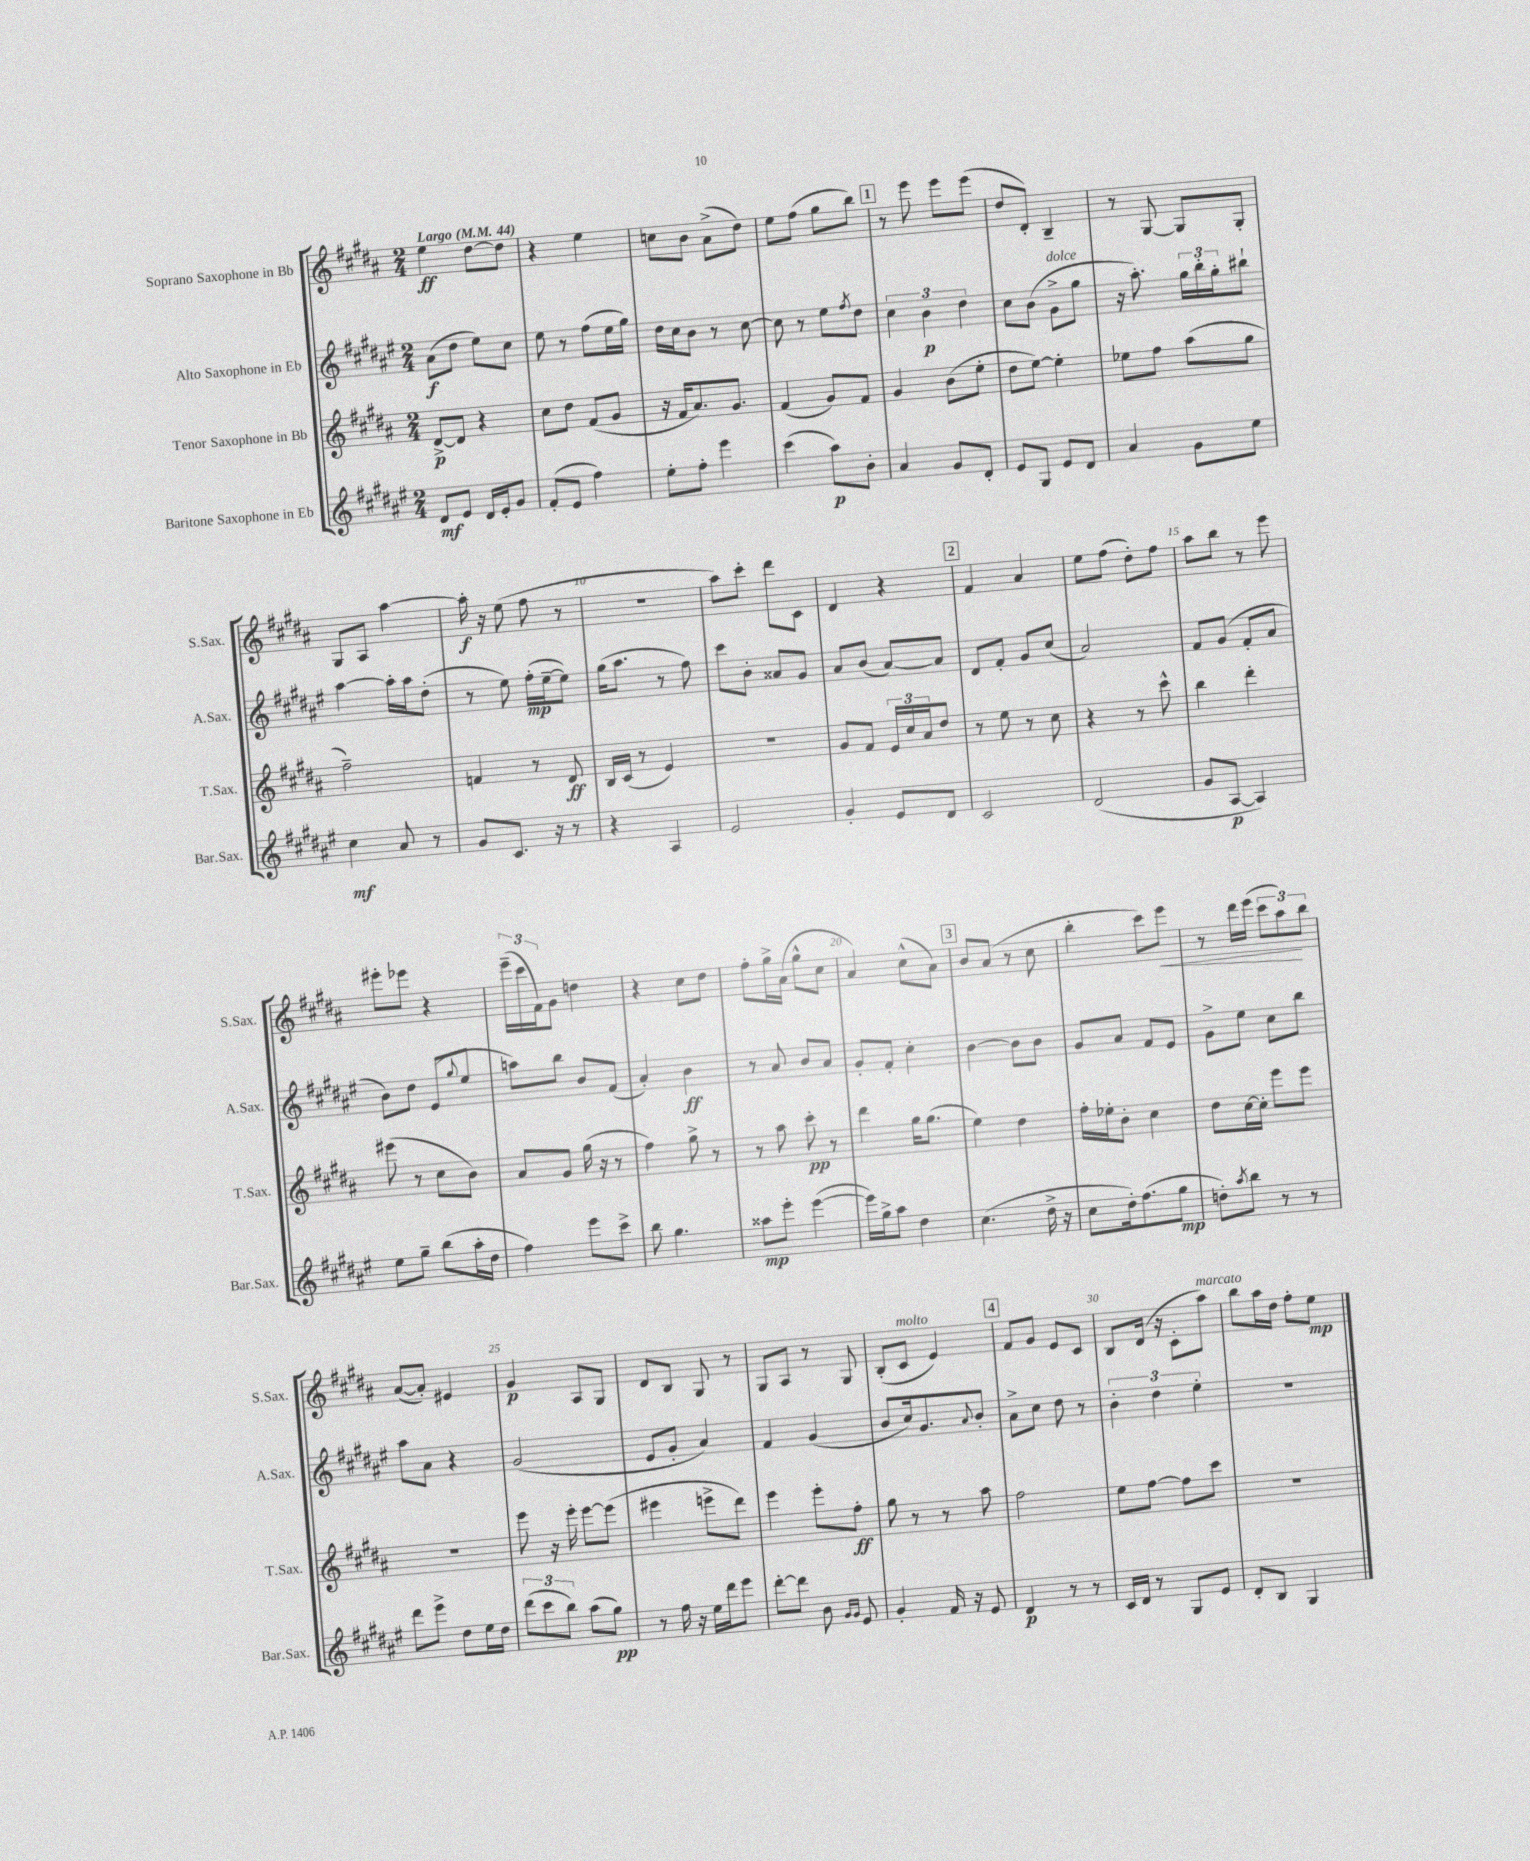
<<
\new StaffGroup <<
\new Staff = "s0" \with { instrumentName = "Soprano Saxophone in Bb" shortInstrumentName = "S.Sax." } {
    \clef treble \key b \major \numericTimeSignature \time 2/4 \tempo "Largo" 4 = 44
    e''4\ff dis''8~ dis''8 |
    r4 e''4 |
    c''8 b'8 ais'8->( dis''8) |
    e''8 fis''8( gis''8 b''8) |
    \mark \markup { \box "1" } r8 e'''8 e'''8 e'''8( |
    dis''8 dis'8-.) b4-- |
    r8 gis8~ gis8 gis8-. |
    gis8 ais8 ais''4~ |
    ais''16-.\f r16 e''8( fis''8 r8 |
    R2 |
    ais''8) cis'''8-. dis'''8 cis'8 |
    dis'4 r4 |
    \mark \markup { \box "2" } fis'4 ais'4 |
    e''8 fis''8( dis''8-.) fis''8 |
    ais''8 b''8 r8 e'''8 |
    eis'''8-. ees'''8 r4 |
    \tuplet 3/2 { e'''16--( cis'''16 fis'16) } gis'8 d''4 |
    r4 cis''8 dis''8 |
    fis''8-. gis''16-> ais'16( gis''8-^ cis''8 |
    ais'4) cis''8-^( ais'8) |
    \mark \markup { \box "3" } b'8 ais'8( r8 cis''8 |
    b''4-. cis'''8) e'''8\< |
    r8 dis'''16 e'''16( \tuplet 3/2 { cis'''8 ais''8\!) b''8 } |
    ais'8~( ais'8-.) eis'4 |
    gis'4\p ais8 gis8 |
    dis'8 b8 gis8 r8 |
    gis8 ais8 r8 gis8 |
    b8-.( cis'8^\markup { \italic "molto" } e'4) |
    \mark \markup { \box "4" } fis'8 gis'8 e'8 cis'8 |
    b8 dis'16( r16 cis'8-. ais''8^\markup { \italic "marcato" }) |
    b''8 ais''16 dis''16 fis''8-. e''8\mp \bar "|." |
}
\new Staff = "s1" \with { instrumentName = "Alto Saxophone in Eb" shortInstrumentName = "A.Sax." } {
    \clef treble \key fis \major \numericTimeSignature \time 2/4
    ais'8\f( dis''8 eis''8) cis''8 |
    eis''8 r8 fis''8( eis''16 gis''16) |
    dis''16 cis''16 b'8 r8 cis''8~ |
    cis''8 r8 eis''8 \acciaccatura { fis''8 } dis''8 |
    \mark \markup { \box "1" } \tuplet 3/2 { cis''4 b'4\p dis''4 } |
    cis''8 b'8( gis'8->^\markup { \italic "dolce" } gis''8 |
    r16 ais''8.-.) \tuplet 3/2 { gis''16 b''16-. gis''16-. } bis''8-! |
    ais''4~ ais''16-. ais''16 dis''8-.( |
    r8 eis''8) fis''16-.\mp( eis''16~-- eis''8) |
    gis''16( ais''8. r8 fis''8) |
    cis'''8 b'8-. aisis'8 gis'8 |
    ais'8 b'8( ais'8~) ais'8 |
    \mark \markup { \box "2" } dis'8 fis'8-. gis'8 cis''8( |
    ais'2) |
    fis'8 gis'8( fis'8-. ais'8 |
    b'8) dis''8 eis'8( \appoggiatura { gis''8 } eis''8 |
    a''8) b''8 b'8 fis'8( |
    ais'4-.) b'4\ff |
    r8 ais'8 b'8 ais'8 |
    gis'8-. fis'8-. cis''4-. |
    \mark \markup { \box "3" } b'4~ b'8 b'8 |
    gis'8 ais'8 fis'8 eis'8 |
    gis'8-> eis''8 cis''8 b''8 |
    ais''8 ais'8 r4 |
    gis'2( |
    eis'8 gis'8-. ais'4) |
    fis'4 gis'4( |
    b'8 cis''16) gis'8. \appoggiatura { ais'8 } b'8-. |
    \mark \markup { \box "4" } ais'8-> cis''8 dis''8 r8 |
    \tuplet 3/2 { b'4-. dis''4 eis''4-. } |
    R2 \bar "|." |
}
\new Staff = "s2" \with { instrumentName = "Tenor Saxophone in Bb" shortInstrumentName = "T.Sax." } {
    \clef treble \key b \major \numericTimeSignature \time 2/4
    dis'8~->\p dis'8 r4 |
    cis''8 dis''8 fis'8( gis'8 |
    r16 fis'16 ais'8.) gis'8. |
    fis'4( gis'8) fis'8 |
    \mark \markup { \box "1" } gis'4 b'8( e''8-. |
    dis''8 e''8~) e''4-. |
    ees''8 fis''8 ais''8( gis''8 |
    fis''2--) |
    f'4 r8 dis'8\ff |
    b16 cis'16( r8 e'4) |
    R2 |
    gis'8 fis'8 \tuplet 3/2 { e'16 cis''16 ais'16 } dis''8 |
    \mark \markup { \box "2" } r8 e''8 r8 cis''8 |
    r4 r8 cis'''8-^ |
    b''4 dis'''4-. |
    eis'''8( r8 cis''8 b'8) |
    ais'8 gis'8 gis''16( r16 r8 |
    fis''4) gis''8-> r8 |
    r8 ais''8 cis'''8-.\pp r8 |
    dis'''4 gis''16 gis''8.( |
    \mark \markup { \box "3" } e''4) dis''4 |
    fis''16-. ees''16-. b'8-. cis''4 |
    dis''8 cis''16~ cis''16-. e'''8 e'''8 |
    R2 |
    e'''8 r16 e'''16-. e'''8~ e'''8( |
    eis'''4 e'''8-> dis'''8) |
    e'''4 e'''8-. fis''8-.\ff |
    gis''8 r8 r8 ais''8 |
    \mark \markup { \box "4" } fis''2 |
    e''8 fis''8~ fis''8 cis'''8 |
    R2 \bar "|." |
}
\new Staff = "s3" \with { instrumentName = "Baritone Saxophone in Eb" shortInstrumentName = "Bar.Sax." } {
    \clef treble \key fis \major \numericTimeSignature \time 2/4
    dis'8\mf eis'8 dis'16 eis'16-. gis'8 |
    fis'8-.( eis'8 fis''4) |
    eis''8-. fis''8-. eis'''4 |
    cis'''4( ais''8\p) b'8-. |
    \mark \markup { \box "1" } ais'4 gis'8 dis'8-. |
    eis'8 gis8 eis'8 dis'8 |
    ais'4 gis'8 eis''8 |
    cis''4\mf ais'8 r8 |
    gis'8 cis'8. r16 r8 |
    r4 ais4 |
    eis'2 |
    gis'4-. eis'8 dis'8 |
    \mark \markup { \box "2" } cis'2 |
    dis'2( |
    gis'8 ais8~\p ais4) |
    eis''8 gis''8-- b''8( ais''16-. dis''16 |
    fis''4) eis'''8 cis'''8-> |
    b''8 gis''4. |
    aisis''8\mp eis'''8-. eis'''4~( |
    eis'''16) gis''16-> ais''8 dis''4 |
    \mark \markup { \box "3" } cis''4.( dis''16-> r16 |
    cis''8 dis''16-.) fis''8.( gis''8\mp |
    d''8-.) \acciaccatura { ais''8 } b''8 r8 r8 |
    dis'''8 eis'''8-> dis''8 eis''16 dis''16 |
    \tuplet 3/2 { dis'''8( cis'''8 b''8) } ais''8( gis''8\pp) |
    r8 fis''16 r16 eis''16 dis'''16 eis'''8 |
    dis'''8~-. dis'''8 b'8 \grace { gis'16 gis'16 } eis'8 |
    gis'4-. fis'16 r16 eis'8 |
    \mark \markup { \box "4" } dis'4\p r8 r8 |
    cis'16 dis'16 r8 gis8 eis'8 |
    dis'8-. b8 gis4 \bar "|." |
}
>>
>>
\layout { \context { \Score \override BarNumber.break-visibility = ##(#f #t #t) barNumberVisibility = #(every-nth-bar-number-visible 5) } }
